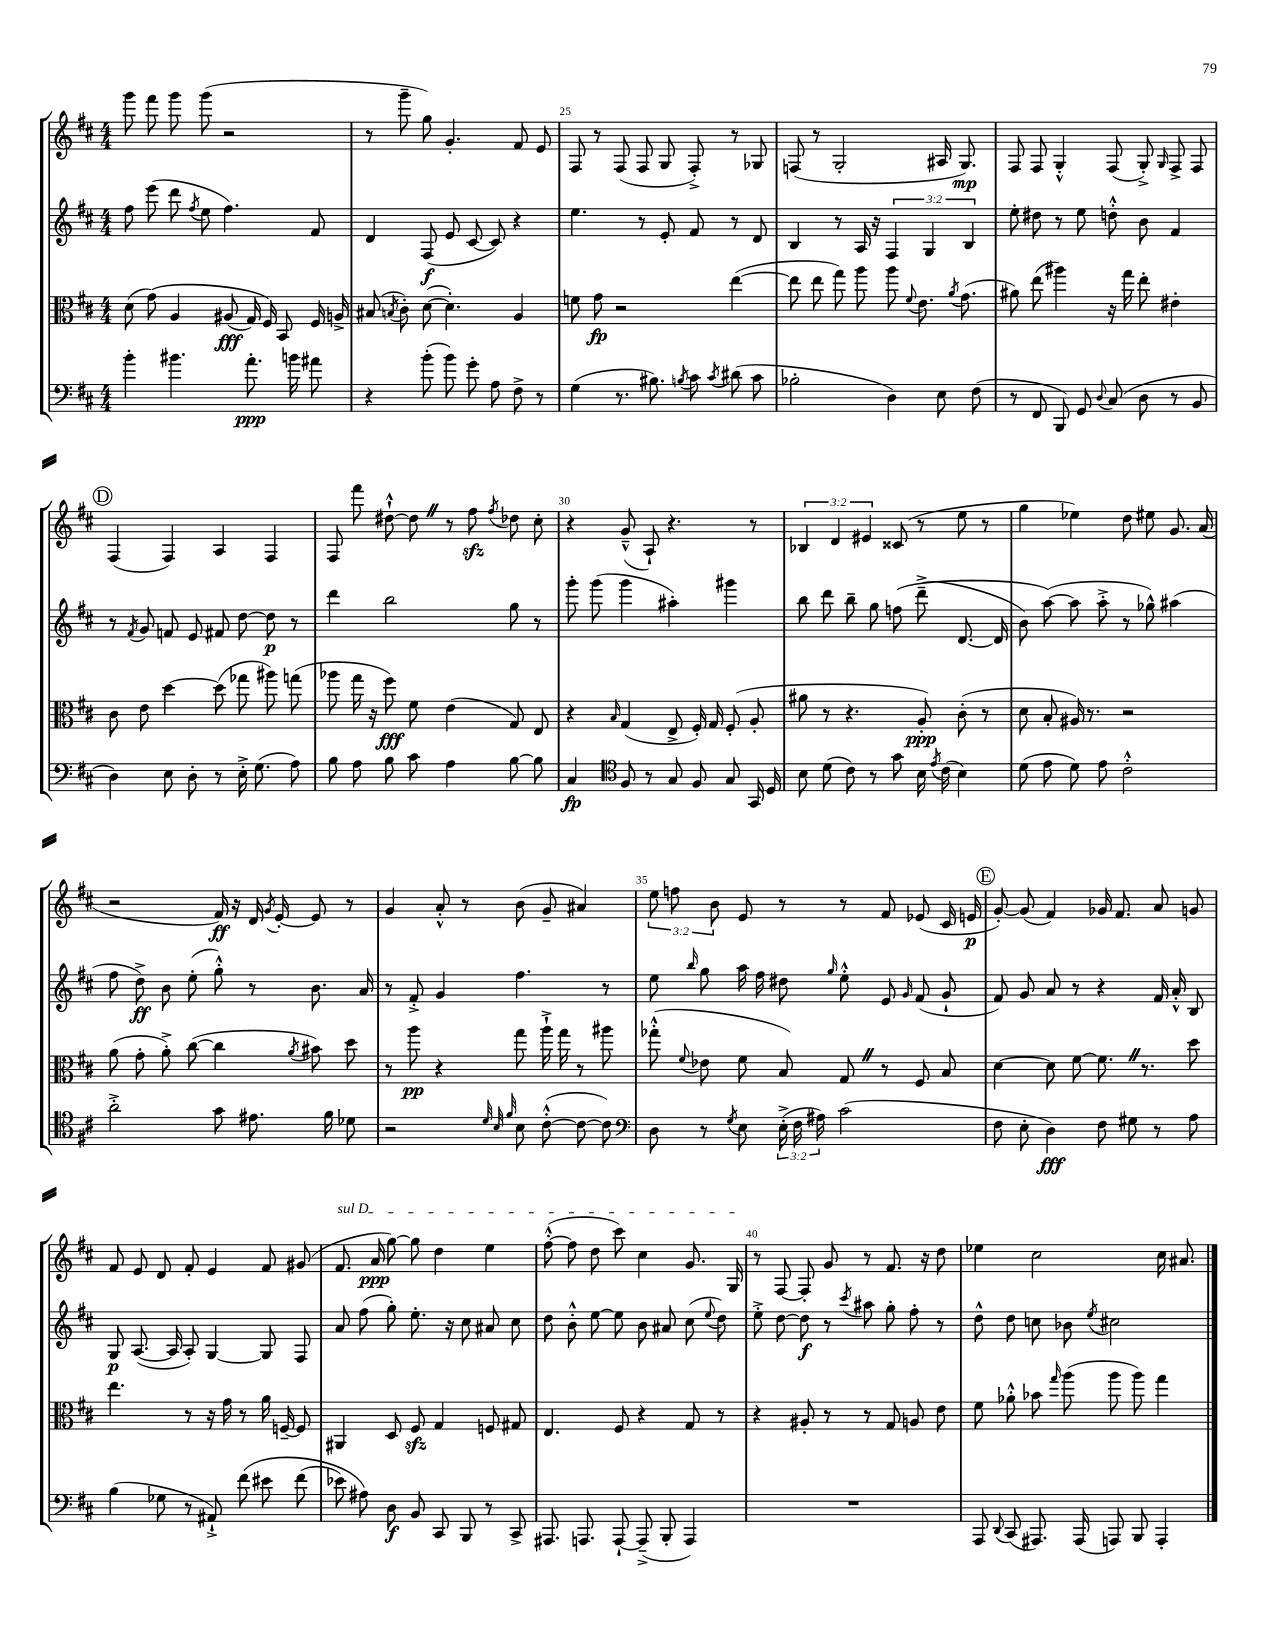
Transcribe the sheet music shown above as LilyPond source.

<<
\new StaffGroup <<
\new Staff = "s0" {
    \clef treble \key d \major \numericTimeSignature \time 4/4 \override Staff.TupletNumber.text = #tuplet-number::calc-fraction-text
    \autoBeamOff g'''8 fis'''8 g'''8 g'''8( r2 |
    r8 g'''8-- g''8) g'4.-. fis'8 e'8 |
    fis8 r8 fis8( fis8 g8 fis8-.->) r8 ges8 |
    f8( r8 g2-. ais16 g8.\mp) |
    fis8 fis8 g4-.-^ fis8( g8-.->) \grace { g16 } fis8-> fis8 |
    \mark \markup { \circle "D" } fis4( fis4) a4 fis4 |
    fis8 fis'''8 dis''8~-!-^ dis''8 \once \override BreathingSign.text = \markup { \musicglyph "scripts.caesura.straight" } \breathe r8 fis''8\sfz \acciaccatura { fis''8 } des''8 cis''8-. |
    r4 g'8---^( a8-!) r4. r8 |
    \tuplet 3/2 { bes4 d'4 eis'4 } cisis'8( r8 e''8 r8 |
    g''4 ees''4) d''8 eis''8 g'8. a'16( |
    r2 fis'16\ff) r16 d'16 \acciaccatura { g'8 } e'16~-. e'8 r8 |
    g'4 a'8-.-^ r8 b'8( g'8-- ais'4) |
    \tuplet 3/2 { e''8 f''8 b'8 } e'8 r8 r8 fis'8 ees'8( cis'16 e'16\p |
    \mark \markup { \circle "E" } g'8~-.) g'8( fis'4) ges'16 fis'8. a'8 g'8 |
    fis'8 e'8 d'8 fis'8-. e'4 fis'8 gis'8( |
    \once \override TextSpanner.bound-details.left.text = \markup { \italic "sul D" } fis'8.\startTextSpan a'16\ppp g''8~) g''8 d''4 e''4 |
    fis''8~-.-^( fis''8 d''8 cis'''8) cis''4 g'8. g16\stopTextSpan |
    r8 fis8~ fis8-. g'8 r8 fis'8. r16 d''8 |
    ees''4 cis''2 cis''16 ais'8. \bar "|." |
}
\new Staff = "s1" {
    \clef treble \key d \major \numericTimeSignature \time 4/4 \override Staff.TupletNumber.text = #tuplet-number::calc-fraction-text
    \autoBeamOff fis''8 e'''8( d'''8 \acciaccatura { fis''8 } e''8 fis''4.) fis'8 |
    d'4 fis8\f( e'8 cis'8~ cis'8) r4 |
    e''4. r8 e'8-. fis'8 r8 d'8 |
    b4 r8 a16 r16 \tuplet 3/2 { fis4 g4 b4 } |
    e''8-. dis''8 r8 e''8 d''8-.-^ b'8 fis'4 |
    \mark \markup { \circle "D" } r8 \acciaccatura { fis'8 } g'8 f'8 e'8 fis'8 d''8~ d''8\p r8 |
    d'''4 b''2 g''8 r8 |
    g'''8-. g'''8( g'''4 ais''4-.) gis'''4 |
    b''8 d'''8 b''8-- g''8 f''8\( d'''8--->( d'8.~ d'16 |
    b'8) a''8~(\) a''8 a''8-.-> r8 ges''8-^) ais''4( |
    fis''8 d''8->\ff) b'8 e''8-.( g''8-.-^) r8 b'8. a'16 |
    r8 fis'8-.-> g'4 fis''4. r8 |
    e''8 \grace { b''16 } g''8 a''16 fis''16 dis''8 \grace { g''16 } e''8-.-^ e'8 \grace { g'16 } fis'8( g'8-! |
    \mark \markup { \circle "E" } fis'8) g'8 a'8 r8 r4 fis'16 a'16-.-^ b8 |
    g8\p a8.~( a16 a8-.) g4~ g8 fis8 |
    a'8 fis''8( g''8-.) e''8.-. r16 cis''8 ais'8 cis''8 |
    d''8 b'8-.-^ e''8~ e''8 b'8 ais'8 cis''8( \appoggiatura { e''8 } d''8) |
    e''8-.-> d''8~ d''8\f r8 \acciaccatura { cis'''8 } ais''8 g''8-. fis''8-. r8 |
    d''8-^ d''8 c''8 bes'8 \acciaccatura { e''8 } cis''2 \bar "|." |
}
\new Staff = "s2" {
    \clef alto \key d \major \numericTimeSignature \time 4/4
    \autoBeamOff d'8( g'8)\( a4 ais8\fff( g16) fis16\) b,8 fis16 a16-> |
    bis8( \acciaccatura { b8 } cis'8-.) d'8~( d'4.-.) a4 |
    f'8 g'8\fp r2 e''4~( |
    e''8 e''8 g''8) a''8 a''8 \appoggiatura { fis'8 } e'8. \acciaccatura { a'8 } g'8.( |
    ais'8) e''8( ais''4) r16 g''16 e''8-. eis'4-. |
    \mark \markup { \circle "D" } cis'8 e'8 d''4~ d''8( ges''8 ais''8) g''8( |
    aes''8 g''16 r16 fis''8\fff) fis'8 e'4( g8) e8 |
    r4 \grace { b16 } g4( e8-> fis16-.) g16 fis8-.( a8-. |
    ais'8 r8 r4. a8-.\ppp) cis'8-.( r8 |
    d'8 b8-. ais16) r8. r2 |
    a'8( g'8-. a'8-.->) cis''8~( cis''4 \acciaccatura { a'8 } bis'8) d''8 |
    r8 a''8\pp r4 g''8 a''16-!-> g''16 r8 ais''8 |
    ges''8-.-^( \appoggiatura { fis'8 } ees'8 fis'8 b8) g8 \once \override BreathingSign.text = \markup { \musicglyph "scripts.caesura.straight" } \breathe r8 fis8 b8 |
    \mark \markup { \circle "E" } d'4~ d'8 fis'8~ fis'8. \once \override BreathingSign.text = \markup { \musicglyph "scripts.caesura.straight" } \breathe r8. d''8 |
    e''4. r8 r16 g'16 r8 a'16 f16~-- f8 |
    ais,4 d8 fis8\sfz g4 f8 gis8 |
    e4. fis8 r4 g8 r8 |
    r4 ais8-. r8 r8 g8 a8 e'8 |
    fis'8 aes'8-.-^ bes'8 \grace { g''16 } a''8( a''8 a''8) g''4 \bar "|." |
}
\new Staff = "s3" {
    \clef bass \key d \major \numericTimeSignature \time 4/4 \override Staff.TupletNumber.text = #tuplet-number::calc-fraction-text
    \autoBeamOff b'4-. bis'4. a'8.-.\ppp b'16 ais'8 |
    r4 b'8-.( b'8) g'8-. a8 fis8-> r8 |
    g4( r8. bis8.) \acciaccatura { b8 } cis'8 \acciaccatura { cis'8 } dis'8( cis'8 |
    bes2-. d4) e8 fis8( |
    r8 fis,8 b,,8) g,8 \appoggiatura { d8 } cis8( d8 r8 b,8 |
    \mark \markup { \circle "D" } d4) e8 d8-. r8 e16-.-> g8.( a8) |
    b8 a8 b8 cis'8 a4 b8~ b8 |
    cis4\fp \clef tenor fis8 r8 g8 fis8 g8 g,16 d16 |
    b8 d'8( cis'8) r8 g'8 b16 \acciaccatura { e'8 } cis'16( b4) |
    d'8( e'8 d'8) e'8 cis'2-.-^ |
    a'2-.-> g'8 eis'8. fis'16 des'8 |
    r2 \grace { d'32 b32 fis'32 } b8 cis'8~-.-^( cis'8~ cis'8) |
    \clef bass d8 r8 \acciaccatura { g8 } e8 \tuplet 3/2 { e16-.->( fis16 ais16) } cis'2( |
    \mark \markup { \circle "E" } fis8 e8-. d4\fff) fis8 gis8 r8 a8 |
    b4( ges8 r8 ais,8-!->) fis'8\( eis'8 fis'8( |
    ees'8) ais8\) d8\f b,8 cis,8 b,,8 r8 cis,8-> |
    ais,,8. a,,8. a,,8~-! a,,8--->( b,,8-. a,,4) |
    R1 |
    a,,8 \appoggiatura { d,8 } cis,8( ais,,8.) ais,,16( a,,8) b,,8 a,,4-. \bar "|." |
}
>>
>>
\layout { \context { \Score currentBarNumber = #23 \override BarNumber.break-visibility = ##(#f #t #t) barNumberVisibility = #(every-nth-bar-number-visible 5) } }
